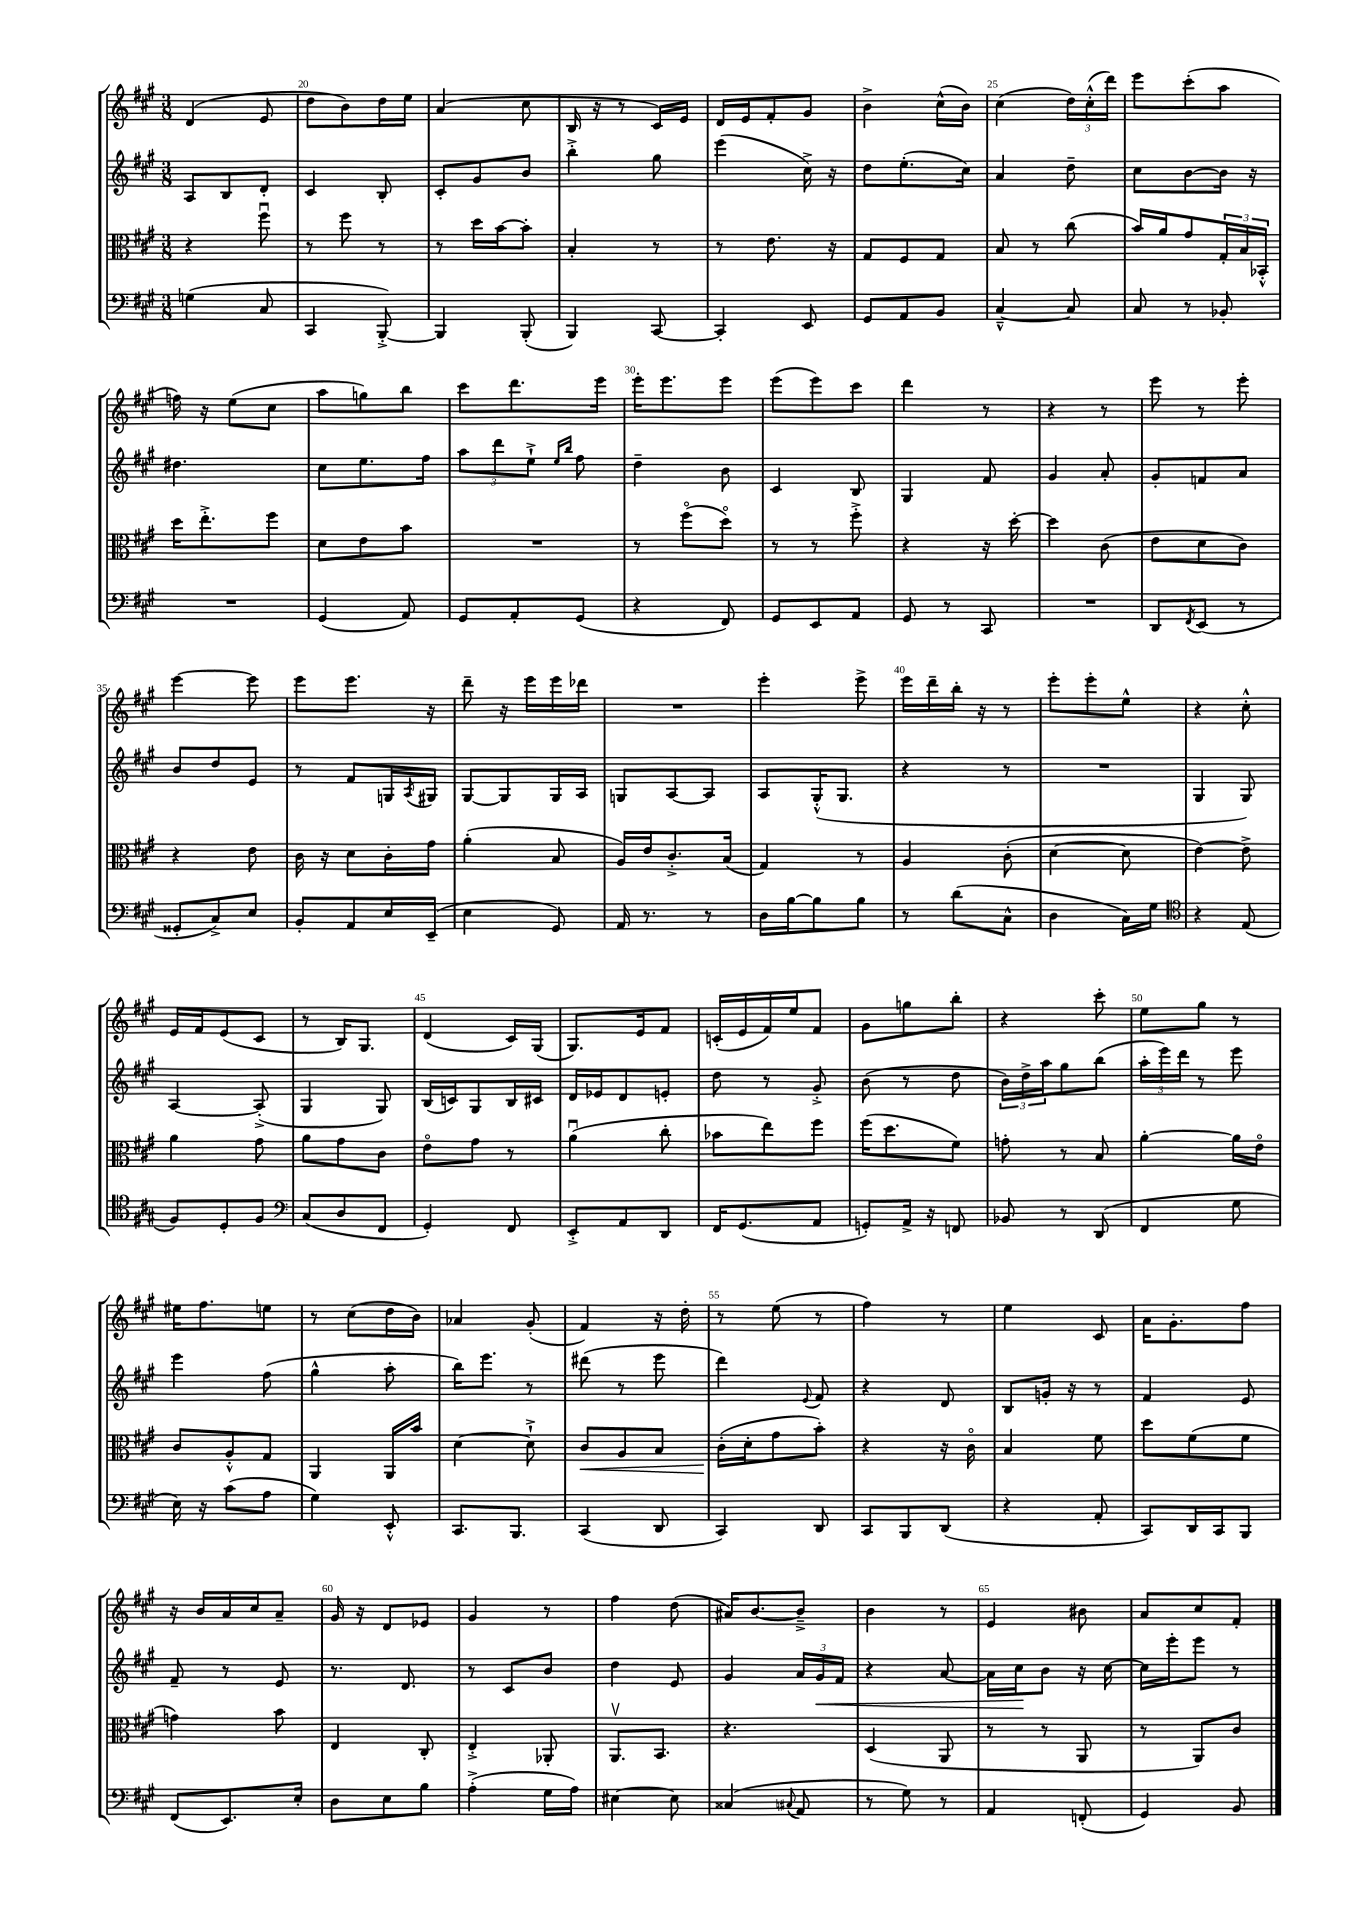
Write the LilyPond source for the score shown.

<<
\new StaffGroup <<
\new Staff = "s0" {
    \clef treble \key a \major \numericTimeSignature \time 3/8
    d'4( e'8 |
    d''8 b'8) d''16 e''16 |
    a'4( cis''8 |
    b16 r16 r8 cis'16) e'16 |
    d'16 e'16 fis'8-. gis'8 |
    b'4-> cis''16-^( b'16) |
    cis''4( \tuplet 3/2 { d''16) cis''16-.-^( d'''16) } |
    e'''8 cis'''8-.( a''8 |
    f''16) r16 e''8( cis''8 |
    a''8 g''8) b''8 |
    cis'''8 d'''8. e'''16 |
    e'''16-. e'''8. e'''8 |
    e'''8( e'''8) cis'''8 |
    d'''4 r8 |
    r4 r8 |
    e'''8 r8 e'''8-. |
    e'''4~ e'''8 |
    e'''8 e'''8. r16 |
    d'''8-- r16 e'''16 e'''16 des'''16 |
    R4. |
    e'''4-. e'''8-> |
    e'''16 d'''16-- b''16-. r16 r8 |
    e'''8-. e'''8-. e''8-^ |
    r4 cis''8-.-^ |
    e'16 fis'16 e'8( cis'8 |
    r8 b16) gis8. |
    d'4( cis'16) gis16( |
    gis8.) e'16 fis'8 |
    c'16-.( e'16 fis'16) e''16 fis'8 |
    gis'8 g''8 b''8-. |
    r4 cis'''8-. |
    e''8 gis''8 r8 |
    eis''16 fis''8. e''8 |
    r8 cis''8( d''16 b'16) |
    aes'4 gis'8-.( |
    fis'4) r16 d''16-. |
    r8 e''8( r8 |
    fis''4) r8 |
    e''4 cis'8 |
    a'16 gis'8.-. fis''8 |
    r16 b'16 a'16 cis''16 a'8-- |
    gis'16 r16 d'8 ees'8 |
    gis'4 r8 |
    fis''4 d''8( |
    ais'16) b'8.~ b'8---> |
    b'4 r8 |
    e'4 bis'8 |
    a'8 cis''8 fis'8-. \bar "|." |
}
\new Staff = "s1" {
    \clef treble \key a \major \numericTimeSignature \time 3/8
    a8 b8 d'8-. |
    cis'4 b8-. |
    cis'8-. gis'8 b'8 |
    b''4-.-> gis''8 |
    e'''4( cis''16->) r16 |
    d''8 e''8.-.( cis''16) |
    a'4 d''8-- |
    cis''8 b'8~ b'16 r16 |
    dis''4. |
    cis''8 e''8. fis''16 |
    \tuplet 3/2 { a''8 d'''8 e''8-!-> } \grace { e''16 b''16 } fis''8 |
    d''4-- b'8 |
    cis'4 b8 |
    gis4 fis'8 |
    gis'4 a'8-. |
    gis'8-. f'8 a'8 |
    b'8 d''8 e'8 |
    r8 fis'8 g16 \acciaccatura { a8 } gis16 |
    gis8~ gis8 gis16 a16 |
    g8 a8~ a8 |
    a8 gis16-.-^( gis8. |
    r4 r8 |
    R4. |
    gis4 gis8) |
    a4~ a8-.->( |
    gis4 gis8) |
    b16( c'16) gis8 b16 cis'16 |
    d'16 ees'16 d'8 e'8-. |
    d''8 r8 gis'8-.-> |
    b'8( r8 d''8 |
    \tuplet 3/2 { b'16) d''16-> a''16 } gis''8 b''8( |
    \tuplet 3/2 { a''16-. e'''16) d'''16 } r8 e'''8 |
    e'''4 fis''8( |
    gis''4-^ a''8-. |
    b''16) e'''8. r8 |
    dis'''8( r8 e'''8 |
    d'''4) \appoggiatura { e'8 } fis'8 |
    r4 d'8 |
    b8 g'16-. r16 r8 |
    fis'4 e'8 |
    fis'8-- r8 e'8 |
    r8. d'8. |
    r8 cis'8 b'8 |
    d''4 e'8 |
    gis'4 \tuplet 3/2 { a'16 gis'16\< fis'16 } |
    r4 a'8~ |
    a'16 cis''16\! b'8 r16 cis''16~ |
    cis''16 e'''16-. e'''8 r8 \bar "|." |
}
\new Staff = "s2" {
    \clef alto \key a \major \numericTimeSignature \time 3/8
    r4 fis''8\downbow |
    r8 fis''8 r8 |
    r8 d''16 b'16~ b'8-. |
    b4-. r8 |
    r8 e'8. r16 |
    gis8 fis8 gis8 |
    b8 r8 cis''8( |
    b'16) a'16 gis'8 \tuplet 3/2 { gis16-. b16 bes,16-.-^ } |
    d''16 e''8.-.-> fis''8 |
    d'8 e'8 b'8 |
    R4. |
    r8 fis''8\flageolet( d''8\flageolet) |
    r8 r8 fis''8-.-> |
    r4 r16 d''16~-. |
    d''4 cis'8( |
    e'8 d'8 cis'8) |
    r4 e'8 |
    cis'16 r16 d'8 cis'16-. gis'16 |
    a'4-.( b8 |
    a16) e'16 cis'8.-.-> b16( |
    gis4) r8 |
    a4 cis'8-.( |
    d'4~ d'8 |
    e'4~) e'8-> |
    a'4 gis'8 |
    a'8 gis'8 cis'8 |
    e'8\flageolet gis'8 r8 |
    a'4\downbow( cis''8-. |
    bes'8 e''8) fis''8 |
    fis''16( d''8. fis'8) |
    g'8-. r8 b8 |
    a'4~-. a'16 e'16\flageolet |
    cis'8 a8-.-^ gis8 |
    a,4 a,16 b'16 |
    d'4~ d'8-!-> |
    cis'8\< a8 b8 |
    cis'16-.\!( d'16-. gis'8 b'8-.) |
    r4 r16 cis'16\flageolet |
    b4 fis'8 |
    d''8 fis'8( fis'8 |
    g'4) b'8 |
    e4 cis8-. |
    e4-.-> aes,8-. |
    a,8.\upbow b,8. |
    r4. |
    d4( a,8 |
    r8 r8 a,8 |
    r8 a,8) cis'8 \bar "|." |
}
\new Staff = "s3" {
    \clef bass \key a \major \numericTimeSignature \time 3/8
    g4( cis8 |
    cis,4 b,,8~-.->) |
    b,,4 b,,8-.( |
    b,,4) cis,8~ |
    cis,4-. e,8 |
    gis,8 a,8 b,8 |
    cis4~---^ cis8 |
    cis8 r8 bes,8-. |
    R4. |
    gis,4( a,8) |
    gis,8 a,8-. gis,8( |
    r4 fis,8) |
    gis,8 e,8 a,8 |
    gis,8 r8 cis,8 |
    R4. |
    d,8 \acciaccatura { fis,8 } e,8( r8 |
    gisis,8-. cis8->) e8 |
    b,8-. a,8 e16 e,16--( |
    e4 gis,8) |
    a,16 r8. r8 |
    d16 b16~ b8 b8 |
    r8 d'8( cis8-^ |
    d4 cis16) gis16 |
    \clef tenor r4 e8( |
    fis8) d8-. fis8 |
    \clef bass cis8( d8 fis,8 |
    gis,4-.) fis,8 |
    e,8-.-> a,8 d,8 |
    fis,16 gis,8.( a,8 |
    g,8-.) a,16-> r16 f,8 |
    bes,8 r8 d,8( |
    fis,4 gis8 |
    e16) r16 cis'8( a8 |
    gis4) e,8-.-^ |
    cis,8. b,,8. |
    cis,4( d,8 |
    cis,4) d,8 |
    cis,8 b,,8 d,8( |
    r4 a,8-. |
    cis,8) d,16 cis,16 b,,8 |
    fis,8( e,8.) e16-. |
    d8 e8 b8 |
    a4-.->( gis16 a16) |
    eis4~ eis8 |
    cisis4( \appoggiatura { cis8 } a,8 |
    r8 gis8) r8 |
    a,4 f,8-.( |
    gis,4) b,8 \bar "|." |
}
>>
>>
\layout { \context { \Score currentBarNumber = #19 \override BarNumber.break-visibility = ##(#f #t #t) barNumberVisibility = #(every-nth-bar-number-visible 5) } }
